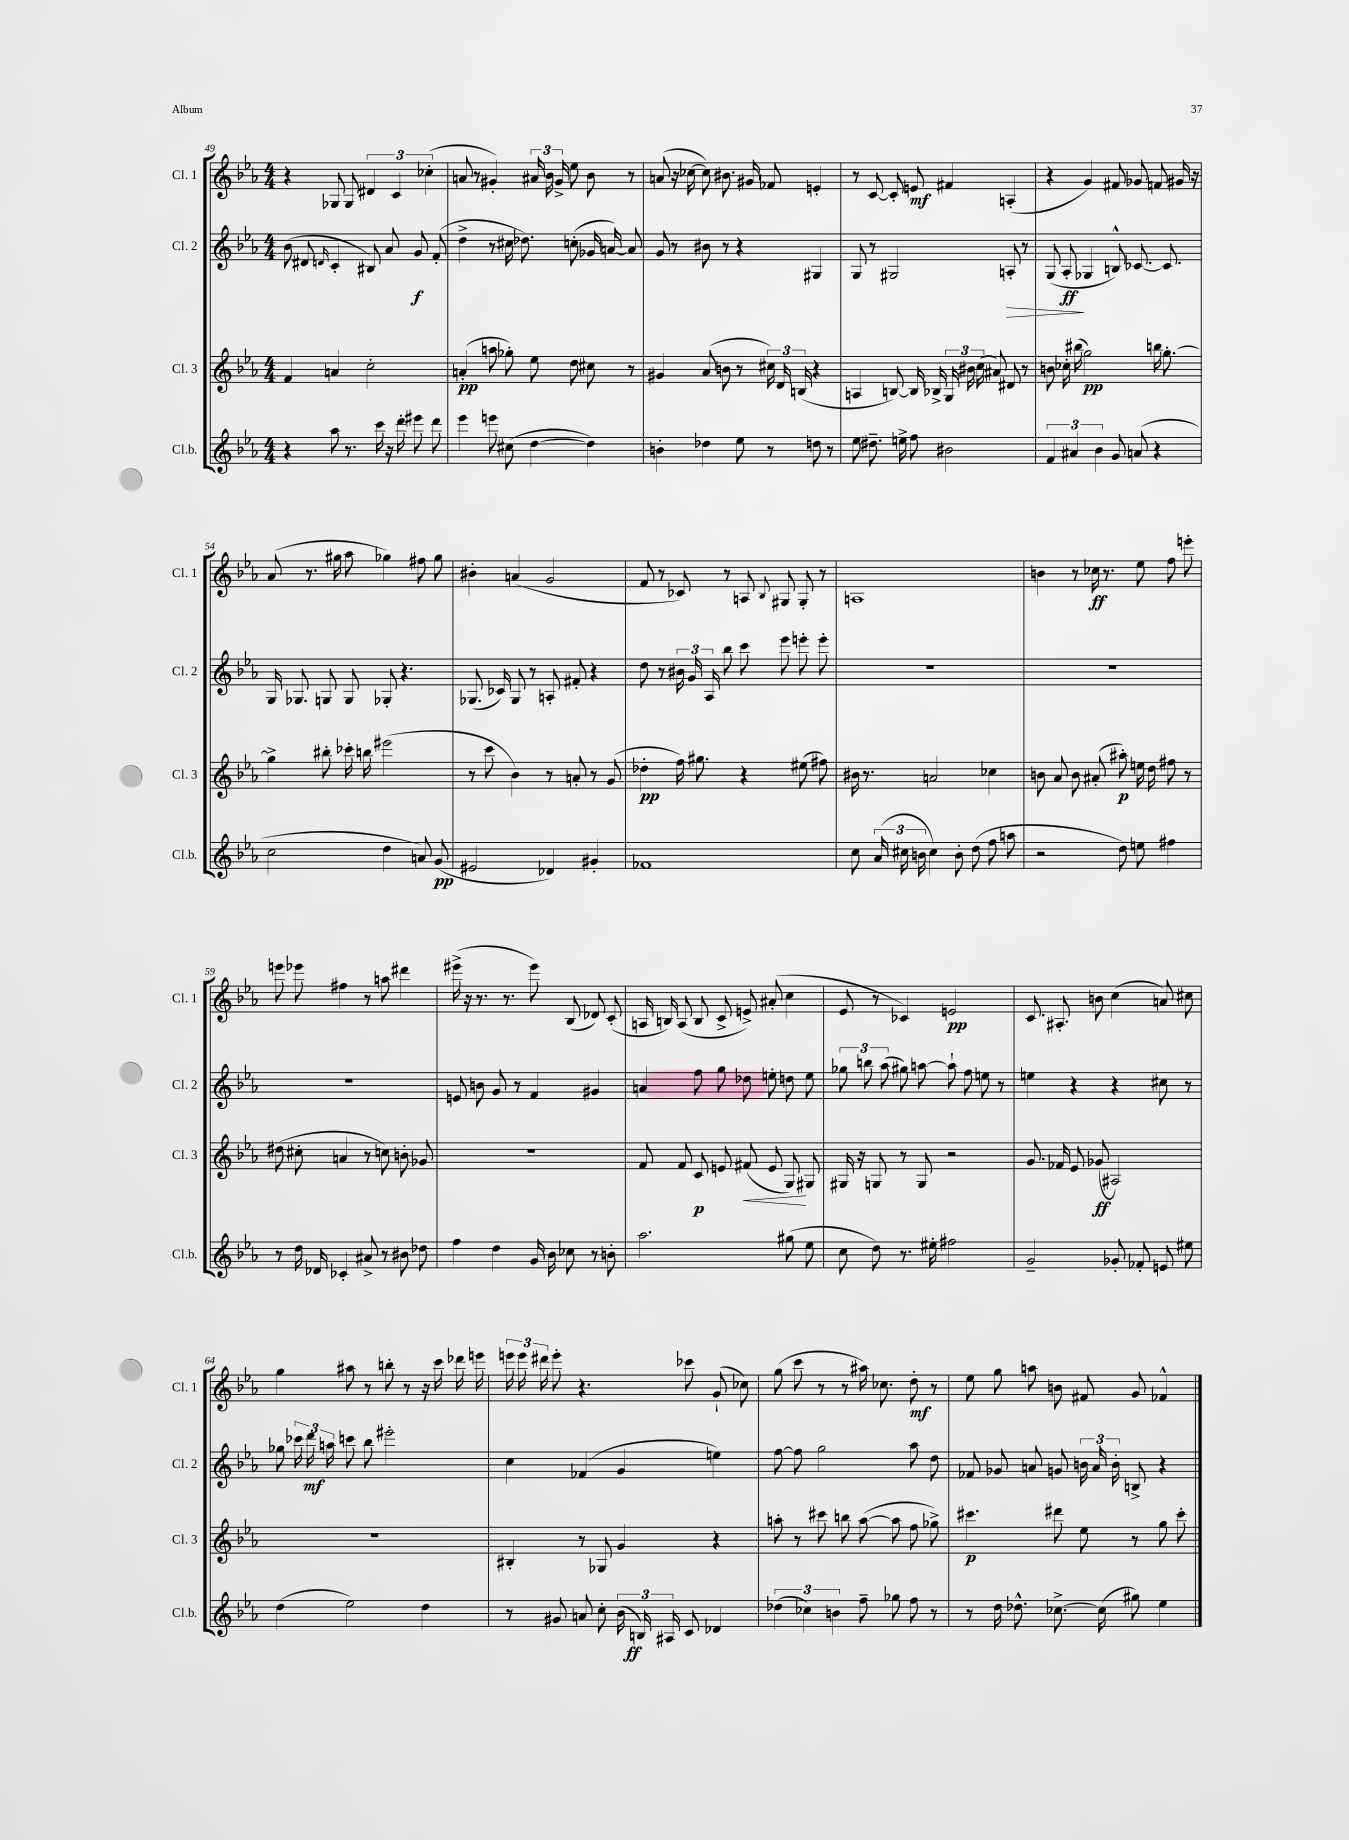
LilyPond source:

<<
\new StaffGroup <<
\new Staff = "s0" \with { instrumentName = "Cl. 1" shortInstrumentName = "Cl. 1" } {
    \clef treble \key ees \major \numericTimeSignature \time 4/4
    \autoBeamOff r4 ges8 ges8 \tuplet 3/2 { dis'4 c'4 ces''4-.( } |
    a'8 r8 gis'4-.) \tuplet 3/2 { ais'16 bes'16 gis'16-> } ees''8 bes'8 r8 |
    a'8( r16 ces''16~ ces''8) bis'8. gis'16 fes'8 e'4-. |
    r8 c'8~ c'8-. e'8\mf fis'4 a4-.( |
    r4 g'4) fis'8 ges'8 f'8 gis'16 r16 |
    aes'8( r8. gis''16 aes''8 ges''4) fis''8 ges''8 |
    bis'4-. a'4( g'2 |
    f'8 r8 ces'8) r8 a8 \appoggiatura { bes8 } gis8 gis8-. r8 |
    a1 |
    b'4 r8 ces''16\ff r8. ees''8 f''8 e'''8-. |
    e'''8 ees'''8 fis''4 r8 a''8 dis'''4 |
    eis'''16->( r16 r8. r8. eis'''8) bes8( des'8) c'8-.( |
    a16 b16) a8( b8 c'8-> e'8->) ais'8-.( c''4 |
    ees'8 r8 ces'4) e'2\pp |
    c'8. ais8.-. b'8 c''4( a'8) cis''8 |
    g''4 ais''8 r8 b''8-. r8 r16 c'''16 des'''16 e'''16 |
    \tuplet 3/2 { e'''16 e'''16 dis'''16 } e'''8-. r4. ces'''8 g'8-!( ces''8) |
    g''8( c'''8 r8 r8 ais''16) ces''8. d''8-.\mf r8 |
    ees''8 g''8 a''8 b'8 fis'8 g'8 fes'4-^ \bar "|." |
}
\new Staff = "s1" \with { instrumentName = "Cl. 2" shortInstrumentName = "Cl. 2" } {
    \clef treble \key ees \major \numericTimeSignature \time 4/4
    \autoBeamOff bes'8( dis'8 \grace { d'16 } c'4-. bis8) aes'8 g'8\f f'8-.( |
    d''4-> r8 cis''16 des''8.) c''8-.( ges'16 a'16~) a'8 |
    g'8 r8 bis'8 r8 r4 gis4 |
    g8 r8 gis2 a8-.\> r8 |
    g8( aes8-.\ff\! ges4 b8-^) ces'8.~ ces'8. |
    g16 ges8. g8 g8 ges8-. r4. |
    ges8.( ces'16) ges8 r8 a8-. fis'8-. r4 |
    d''8 r8 \tuplet 3/2 { bis'16 g'16 aes16 } bes''8 c'''8 ees'''8 e'''8-. e'''8-. |
    R1 |
    R1 |
    R1 |
    e'8 b'8 g'8 r8 f'4 gis'4 |
    a'4 f''8 g''8 des''8 e''8-. d''8 e''8 |
    \tuplet 3/2 { ges''8 b''8 aes''8( } gis''8) a''8~ a''8-! f''8 e''8 r8 |
    e''4 r4 r4 cis''8 r8 |
    ges''8 \tuplet 3/2 { ces'''16 d'''16\mf a''16 } c'''8 bes''8 eis'''2-. |
    c''4 fes'4( g'4 e''4) |
    f''8~ f''8 g''2 aes''8 d''8 |
    fes'8 ges'8 a'8 g'8 \tuplet 3/2 { b'16 a'16 b'16-. } b8-> r4 \bar "|." |
}
\new Staff = "s2" \with { instrumentName = "Cl. 3" shortInstrumentName = "Cl. 3" } {
    \clef treble \key ees \major \numericTimeSignature \time 4/4
    \autoBeamOff f'4 a'4 c''2-. |
    a'4-.\pp( a''8 ges''8-.) ees''8 d''8 cis''8 r8 |
    gis'4 aes'8( b'8 r8 \tuplet 3/2 { cis''16) d'16 b16( } r4 |
    a4 b8~) b16 bes16-> \tuplet 3/2 { g16 bis'16 c''16( } ais'8) dis'8 r8 |
    b'8 ces''16-. bis''16( g''2\pp) b''16 g''8.~-. |
    g''4-> bis''8-. ces'''16-. b''16 eis'''2( |
    r8 c'''8 bes'4) r8 a'8-. r8 g'8( |
    des''4-.\pp f''16) gis''8. r4 eis''8( fis''8) |
    bis'16 r8. a'2 ces''4 |
    b'8 aes'8 b'8 ais'8-.( ais''8-.\p) e''16 d''16 fis''8 r8 |
    dis''8( cis''8-. a'4 r8 c''8) b'8-. ges'8 |
    R1 |
    f'8 f'8 c'8\p e'8 fis'8\<( e'8 g8\!) gis8 |
    gis16 r16 g8 r8 g8 r2 |
    g'8. fes'16 ees'8 ges'8\ff( ais2) |
    R1 |
    bis4-. r8 ges8 g'4 r4 |
    a''8-. r8 cis'''8 b''8 a''8~( a''8 f''8 ges''8->) |
    cis'''4.\p dis'''8 ees''8 r8 g''8 cis'''8-. \bar "|." |
}
\new Staff = "s3" \with { instrumentName = "Cl.b." shortInstrumentName = "Cl.b." } {
    \clef treble \key ees \major \numericTimeSignature \time 4/4
    \autoBeamOff r4 aes''8 r8. c'''16 r16 d'''16-. eis'''8 d'''8 |
    ees'''4 e'''8 cis''8( d''4~ d''4) |
    b'4-. des''4 ees''8 r8 d''8 r8 |
    ees''8 dis''8.-- e''16-> f''8 bis'2 |
    \tuplet 3/2 { f'4 ais'4 bes'4 } g'8 a'8( r4 |
    c''2 d''4 a'8) g'8\pp( |
    eis'2 des'4) gis'4-. |
    fes'1 |
    c''8 \tuplet 3/2 { aes'16( cis''16 b'16 } cis''4) b'8-. d''8( f''8 a''8 |
    r2 d''8) e''8 fis''4 |
    r8 d''16 des'16 ces'4-. ais'8-> r8 bis'8 des''8 |
    f''4 d''4 g'16 bes'16 ces''8 r8 b'8-. |
    aes''2. gis''8( ees''8 |
    c''8 d''8) r8. eis''16-. fis''2 |
    g'2-- ges'8-. fes'8-. e'8 eis''8 |
    d''4( ees''2) d''4 |
    r8 gis'8 a'8 c''8-. \tuplet 3/2 { bes'16( b16\ff) ais16 } c'8 des'4 |
    \tuplet 3/2 { des''4( ces''4) b'4 } f''8-- ges''8 f''8 r8 |
    r8 d''16 des''8.-^ ces''8.~-> ces''16( gis''8) ees''4 \bar "|." |
}
>>
>>
\layout { \context { \Score currentBarNumber = #49 } }
